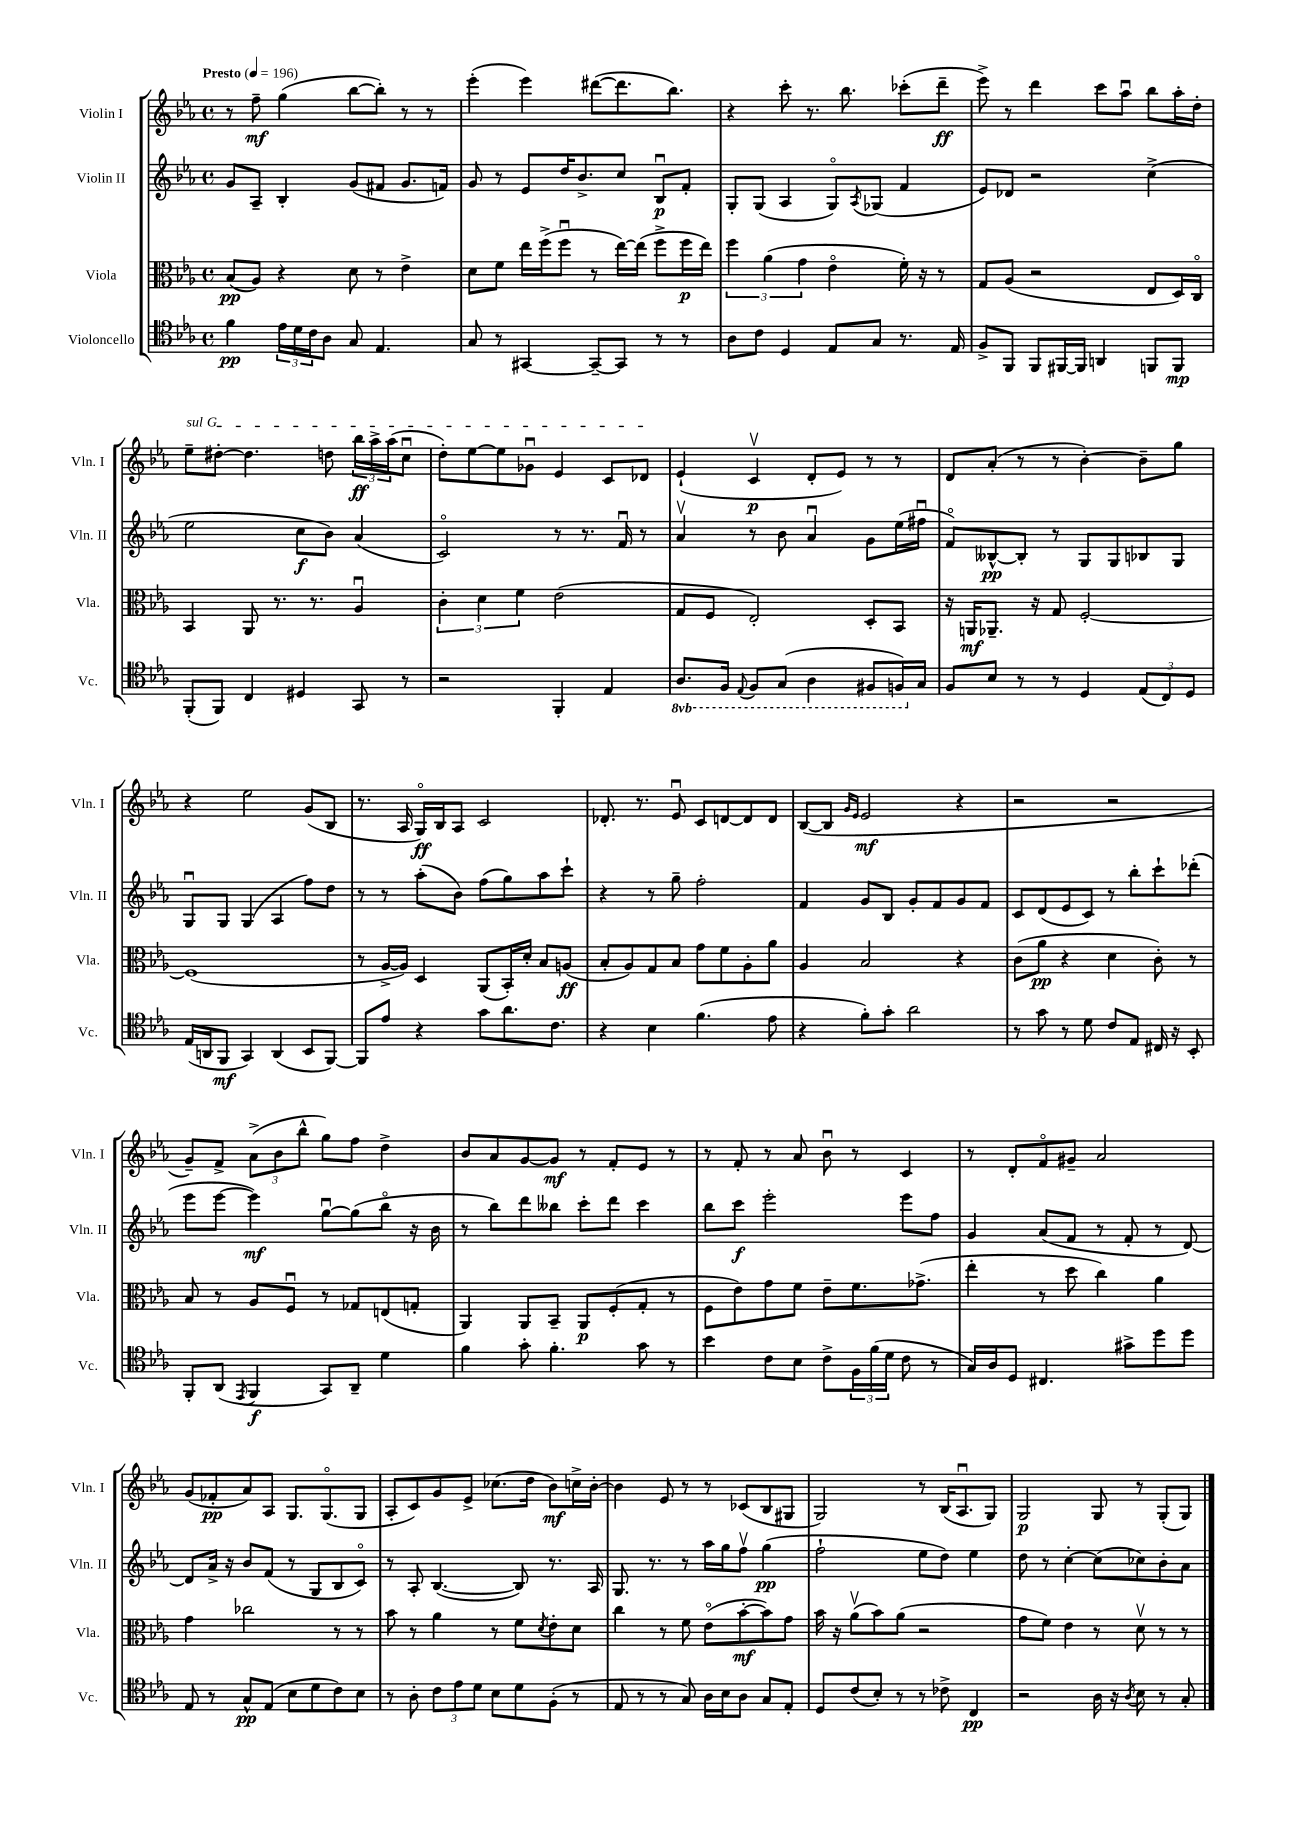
<<
\new StaffGroup <<
\new Staff = "s0" \with { instrumentName = "Violin I" shortInstrumentName = "Vln. I" } {
    \clef treble \key ees \major \defaultTimeSignature \time 4/4 \tempo "Presto" 4 = 196
    r8 f''8--\mf g''4( bes''8~ bes''8-.) r8 r8 |
    ees'''4-.( ees'''4) dis'''8~( dis'''8. bes''8.) |
    r4 c'''8-. r8. bes''8. ces'''8-.( d'''8--\ff |
    ees'''8->) r8 d'''4 c'''8 aes''8\downbow bes''8 aes''16-. d''16-. |
    \once \override TextSpanner.bound-details.left.text = \markup { \italic "sul G" } ees''8--\startTextSpan dis''8~-. dis''4. d''8 \tuplet 3/2 { bes''16\ff aes''16-> aes''16( } c''8\downbow |
    d''8-.) ees''8~ ees''8 ges'8\downbow ees'4 c'8 des'8\stopTextSpan |
    ees'4-!( c'4\upbow\p d'8-. ees'8) r8 r8 |
    d'8 aes'8-.( r8 r8 bes'4~-.) bes'8-- g''8 |
    r4 ees''2 g'8( bes8 |
    r8. aes16 g16\flageolet\ff) bes16 aes8 c'2 |
    des'8.-. r8. ees'8\downbow c'8 d'8~ d'8 d'8 |
    bes8~( bes8 \grace { g'16 ees'16 } ees'2\mf r4 |
    r2 r2 |
    g'8--) f'8-> \tuplet 3/2 { aes'8->( bes'8 bes''8-^ } g''8) f''8 d''4-> |
    bes'8 aes'8 g'8~ g'8\mf r8 f'8-. ees'8 r8 |
    r8 f'8-. r8 aes'8 bes'8\downbow r8 c'4 |
    r8 d'8-. f'8\flageolet gis'8-- aes'2 |
    g'8( fes'8-.\pp aes'8) aes8 g8. g8.\flageolet( g8 |
    aes8-. c'8) g'8 ees'8-> ces''8.( d''16 bes'8\mf) c''16-> bes'16~-. |
    bes'4 ees'8 r8 r8 ces'8( bes8 gis8 |
    g2) r8 bes16( aes8.\downbow g8) |
    g2\p g8 r8 g8-.( g8) \bar "|." |
}
\new Staff = "s1" \with { instrumentName = "Violin II" shortInstrumentName = "Vln. II" } {
    \clef treble \key ees \major \defaultTimeSignature \time 4/4
    g'8 aes8-- bes4-. g'8( fis'8 g'8. f'16) |
    g'8 r8 ees'8 d''16 bes'8.-> c''8 bes8\downbow\p f'8-. |
    g8-. g8( aes4 g8\flageolet) \acciaccatura { aes8 } ges8( f'4 |
    ees'8) des'8 r2 c''4->( |
    ees''2 c''8\f bes'8) aes'4( |
    c'2\flageolet) r8 r8. f'16\downbow r8 |
    aes'4\upbow r8 bes'8 aes'4\downbow g'8 ees''16( fis''16\downbow |
    f'8\flageolet) beses8~-^\pp beses8-. r8 g8 g8 bes8 g8 |
    g8\downbow g8 g4( aes4 f''8) d''8 |
    r8 r8 aes''8-.( bes'8) f''8( g''8) aes''8 c'''8-! |
    r4 r8 g''8-- f''2-. |
    f'4 g'8 bes8 g'8-. f'8 g'8 f'8 |
    c'8 d'8( ees'8 c'8) r8 bes''8-. c'''8-! des'''8-.( |
    ees'''8 ees'''8~ ees'''4\mf) g''8~\downbow g''8( bes''8\flageolet r16 bes'16 |
    r8 bes''8) d'''8 beses''8 c'''8-. d'''8 c'''4 |
    bes''8 c'''8\f ees'''2-. ees'''8 f''8 |
    g'4 aes'8( f'8 r8 f'8-. r8 d'8~) |
    d'8 aes'16-> r16 bes'8 f'8( r8 g8 bes8 c'8\flageolet) |
    r8 aes8-. bes4.~( bes8) r8. aes16 |
    g8. r8. r8 aes''16 g''16 f''8\upbow g''4\pp( |
    f''2-! ees''8 d''8) ees''4 |
    d''8 r8 c''4~-. c''8( ces''8) bes'8-. aes'8 \bar "|." |
}
\new Staff = "s2" \with { instrumentName = "Viola" shortInstrumentName = "Vla." } {
    \clef alto \key ees \major \defaultTimeSignature \time 4/4
    bes8\pp( aes8) r4 d'8 r8 ees'4-> |
    d'8 f'8 ees''16 f''16->( f''8\downbow r8 ees''16~) ees''16( f''8-> f''16\p ees''16) |
    \tuplet 3/2 { f''4 aes'4( g'4 } ees'4\flageolet f'16-.) r16 r8 |
    g8 aes8( r2 ees8 d16) c16\flageolet |
    bes,4 aes,8 r8. r8. aes4\downbow |
    \tuplet 3/2 { c'4-. d'4 f'4 } ees'2( |
    g8 f8 ees2-.) d8-. bes,8 |
    r16 a,16\mf aes,8.-- r16 g8 f2~-. |
    f1( |
    r8 aes16~-> aes16) d4 aes,8( bes,16-.) d'16-. bes8 a8\ff( |
    bes8-. aes8) g8 bes8 g'8 f'8 aes8-. aes'8 |
    aes4 bes2 r4 |
    c'8( aes'8\pp r4 d'4 c'8-.) r8 |
    bes8 r8 aes8 f8\downbow r8 ges8 e8( g8-. |
    aes,4) aes,8 bes,8-- aes,8\p f8-.( g8-. r8 |
    f8 ees'8) g'8 f'8 ees'8-- f'8. ges'8.->( |
    ees''4-. r8 d''8 c''4) aes'4 |
    g'4 ces''2 r8 r8 |
    bes'8 r8 aes'4 r8 f'8 \acciaccatura { d'8 } ees'8-. d'8 |
    c''4 r8 f'8 ees'8\flageolet( bes'8~-.\mf bes'8) g'8 |
    bes'16 r16 aes'8\upbow( bes'8) aes'8( r2 |
    g'8 f'8) ees'4 r8 d'8\upbow r8 r8 \bar "|." |
}
\new Staff = "s3" \with { instrumentName = "Violoncello" shortInstrumentName = "Vc." } {
    \clef tenor \key ees \major \defaultTimeSignature \time 4/4 \set Staff.ottavationMarkups = #ottavation-simple-ordinals
    f'4\pp \tuplet 3/2 { ees'16 d'16 c'16 } aes8 g8 ees4. |
    g8 r8 gis,4~ gis,8~-- gis,8 r8 r8 |
    aes8 c'8 d4 ees8 g8 r8. ees16 |
    f8-> f,8 f,8 fis,16~ fis,16 a,4 f,8 f,8\mp |
    f,8-.( f,8) c4 dis4 g,8 r8 |
    r2 f,4-. ees4 |
    \ottava #-1 aes,8. f,16 \appoggiatura { ees,8 } f,8 g,8( aes,4 fis,8 f,16) \ottava #0 g16 |
    f8 bes8 r8 r8 d4 \tuplet 3/2 { ees8( c8) d8 } |
    ees16( a,16 f,8\mf g,4) a,4( bes,8 f,8~) |
    f,8 ees'8 r4 g'8 aes'8. c'8. |
    r4 bes4 f'4.( ees'8 |
    r4 f'8-.) g'8-. aes'2 |
    r8 g'8 r8 d'8 c'8 ees8 cis16 r16 bes,8-. |
    f,8-. aes,8( \acciaccatura { ees,8 } f,4\f g,8) aes,8-- d'4 |
    f'4 g'8-. f'4.-. g'8 r8 |
    bes'4 c'8 bes8 c'8-> \tuplet 3/2 { f16 f'16( d'16 } c'8 r8 |
    g16) aes16 d8 cis4. gis'8-> d''8 d''8 |
    ees8 r8 g8-^\pp ees8( bes8 d'8 c'8) bes8 |
    r8 aes8-. \tuplet 3/2 { c'8 ees'8 d'8 } bes8 d'8 f8-.( r8 |
    ees8 r8 r8 g8) aes16 bes16 aes8 g8 ees8-. |
    d8 c'8( bes8-.) r8 r8 ces'8-> c4\pp |
    r2 aes16 r16 \acciaccatura { aes8 } bes8 r8 g8-. \bar "|." |
}
>>
>>
\layout { \context { \Score \remove "Bar_number_engraver" } }
